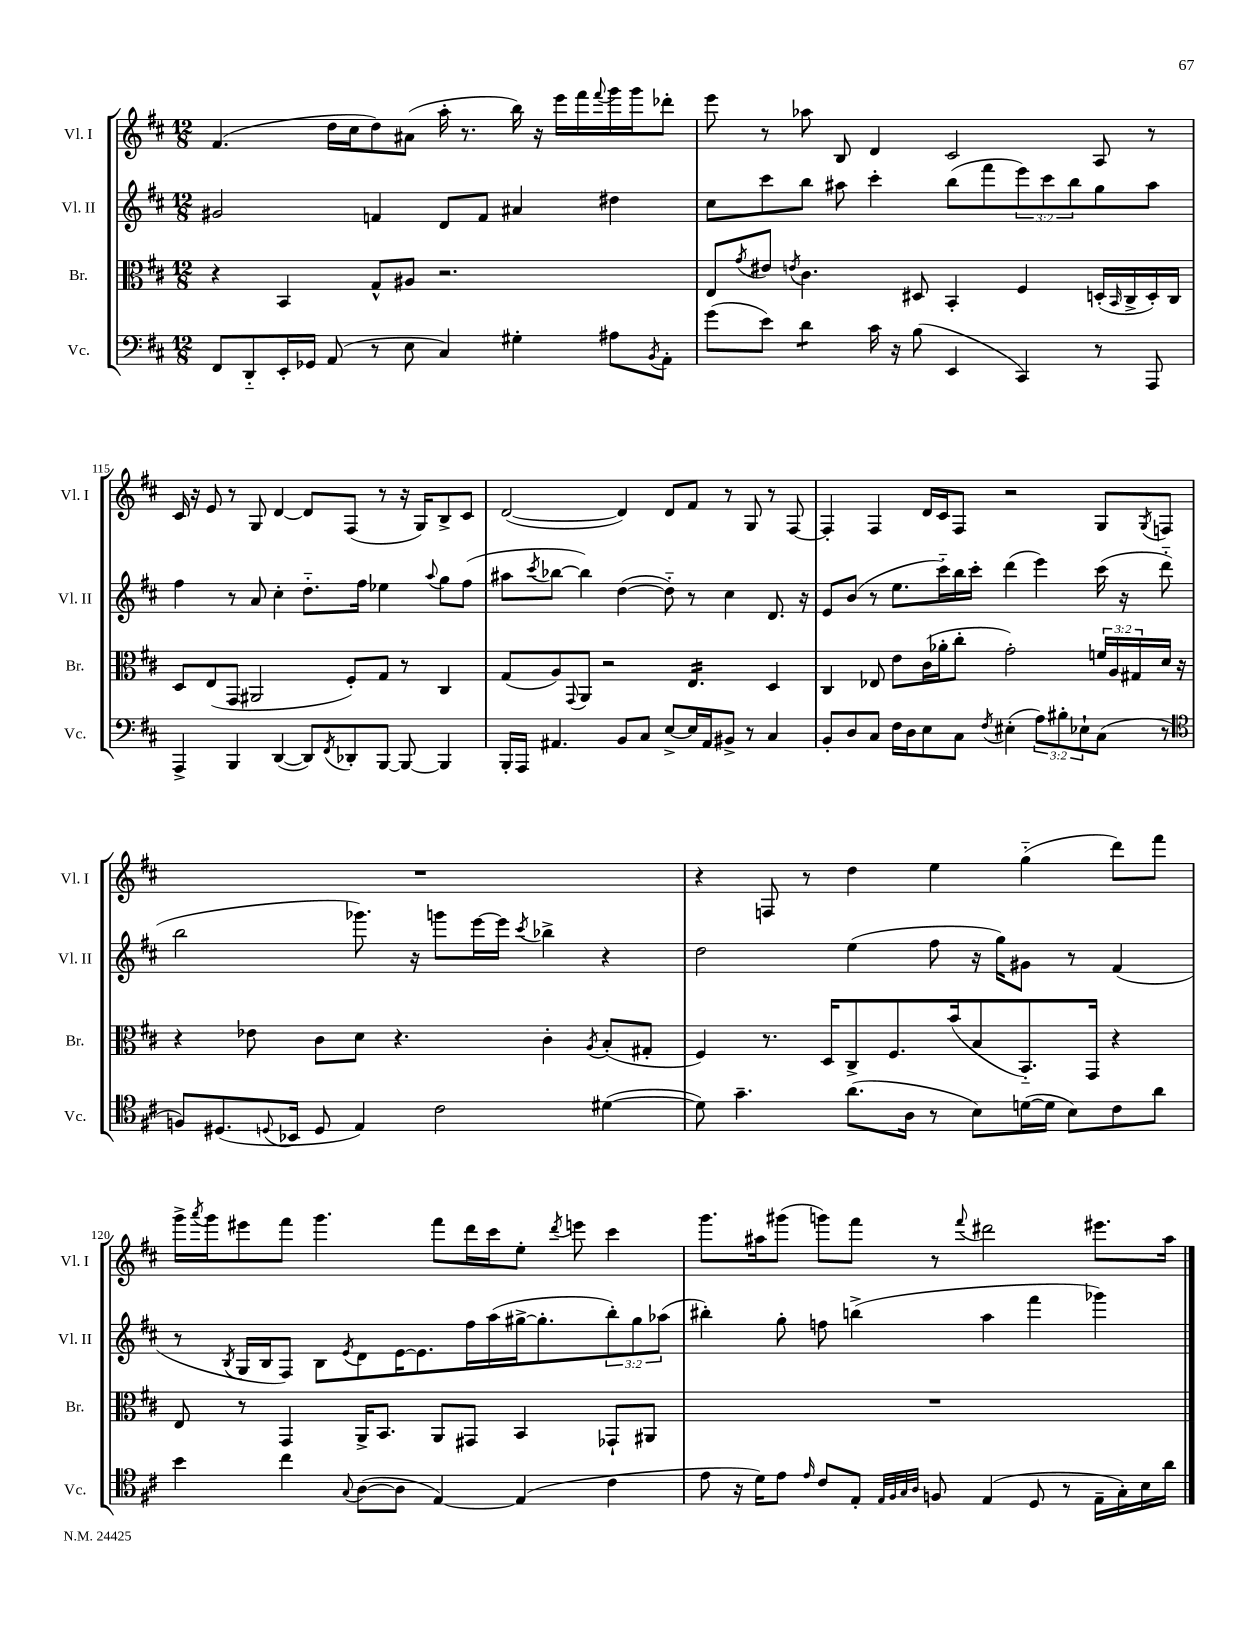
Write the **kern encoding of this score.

**kern	**kern	**kern	**kern
*staff4	*staff3	*staff2	*staff1
*clefF4	*clefC3	*clefG2	*clefG2
*k[f#c#]	*k[f#c#]	*k[f#c#]	*k[f#c#]
*M12/8	*M12/8	*M12/8	*M12/8
8FF#	4r	2g#	(4.f#
8DD'~	.	.	.
16EE'	4BB	.	.
16GG-	.	.	.
(8AA	.	.	16dd
.	.	.	16cc#
8r	8G^^	4f	8dd)
8E	8A#	.	(8a#
4C#)	2.r	8d	16aa'
.	.	.	8.r
.	.	8f	.
4G#'	.	4a#	16bb)
.	.	.	16r
.	.	.	16eee
.	.	.	16fff#
.	.	.	8qqfff#
8A#	.	4dd#	16ggg
.	.	.	16ggg
8qBB	.	.	.
8AA'	.	.	8ddd-'
=	=	=	=
(8g	8E	8cc#	8eee
.	8qg	.	.
8e)	8e#	8ccc#	8r
.	8qe	.	.
4d	4.c#	8bb	8aa-
.	.	8aa#	8B
16c#	.	4ccc#'	4d
16r	.	.	.
(8B	8D#	.	.
4EE	4BB'	(8bb	2c#
.	.	8fff#	.
4CC#)	4F#	12eee)	.
.	.	12ccc#	.
.	.	12bb	.
8r	(16D'	8gg	8A
.	16qqBB	.	.
.	16C#^	.	.
8AAA	16D')	8aa#	8r
.	16C#	.	.
=	=	=	=
4AAA^	8D	4ff#	16c#
.	.	.	16r
.	(8E	.	8e
4BBB	8GG	8r	8r
.	2AA#	8a	8G
([4DD	.	4cc#'	[4d
8DD])	.	8.dd'~	8d]
8qFF#	.	.	.
8DD-'	8F#')	.	(8F#
.	.	16ff#	.
[8BBB	8G	4ee-	8r
8BBB_	8r	.	16r
.	.	.	16G)
.	.	8qqaa	.
4BBB]	4C#	8gg	8B^
.	.	(8ff#	8c#
=	=	=	=
16BBB'	(8G	8aa#	([2d
16AAA	.	.	.
.	.	8qccc#	.
4.AA#	8A)	[8bb-	.
.	8qqGG	.	.
.	8AA	4bb-])	.
.	2r	.	.
8BB	.	([4dd	4d])
8C#	.	.	.
[8E^	.	8dd'~])	8d
16E]	4.E	8r	8f#
16AA#	.	.	.
8BB#^	.	4cc#	8r
8r	.	.	8G
4C#	4D	8.d	8r
.	.	.	[8F#
.	.	16r	.
=	=	=	=
8BB'	4C#	8e	4F#']
8D	.	(8b	.
8C#	8E-	8r	4F#
16F#	8e	8.ee	.
16D	.	.	.
8E	(16c#	.	16d
.	16a-'	16ccc#'~)	16c#
8C#	8cc#'	16bb	8F#
.	.	16ccc#'	.
8qF#	.	.	.
(4E#'	2g')	(4ddd	2r
12A)	.	4eee)	.
12B#'	.	.	.
12E-`	.	.	.
(8C#	24f	(16ccc#	8G
.	24A	.	.
.	.	16r	.
.	24G#	.	.
.	.	.	8qG
8r	16d	8ddd'~	8F
.	16r	.	.
=	=	=	=
*clefC4	*	*	*
8F)	4r	2bb	1.r
(8.D#	.	.	.
.	8e-	.	.
8qqD	.	.	.
16BB-	.	.	.
8D	8c#	.	.
4E)	8d	8.ggg-)	.
.	4.r	.	.
.	.	16r	.
2c#	.	8ggg	.
.	.	[16eee	.
.	.	16eee]	.
.	.	8qccc#	.
.	4c#'	4bb-^	.
.	8qA	.	.
([4d#	(8B'	4r	.
.	8G#'	.	.
=	=	=	=
8d#])	4F#)	2dd	4r
4.g~	.	.	.
.	8.r	.	8F
.	.	.	8r
.	16D	.	.
(8.a	8C#^	(4ee	4dd
.	8.F#	.	.
16A	.	.	.
8r	.	8ff#	4ee
.	(16b	.	.
8B)	8B	16r	.
.	.	16gg)	.
([16d	8.BB'~)	8g#	(4gg'~
16d]	.	.	.
8B)	.	8r	.
.	16GG	.	.
8c#	4r	(4f#	8ddd)
8a	.	.	8fff#
=	=	=	=
4b	8E	8r	16ggg^
.	.	.	8qaaa
.	.	.	16ggg
.	.	8qB	.
.	8r	16G	8eee#
.	.	16B	.
4cc#	4GG	8F#)	8fff#
.	.	8B	4.ggg
8qqG	.	8qe	.
([8A	16AA^	8d	.
.	8.BB	.	.
8A]	.	[16e	.
.	.	8.e]	.
[4E)	8AA	.	8fff#
.	8GG#	16ff#	16ddd
.	.	(16aa	16ccc#
(4E]	4BB	[16gg#^	8ee'
.	.	8.gg#']	.
.	.	.	8qddd
.	.	.	8eee
4c#	8GG-`	12bb')	4ccc#
.	.	12gg#	.
.	8AA#	.	.
.	.	(12aa-	.
=	=	=	=
8e	1.r	4bb#')	8.ggg
16r	.	.	.
16d)	.	.	16aa#
8e	.	8gg'	(8ggg#
16qqe	.	.	.
8c#	.	8ff	8ggg)
8E'	.	(4bb^	8fff#
32qqE	.	.	.
32qqF#	.	.	.
32qqG	.	.	.
32qqA	.	.	.
8F	.	.	8r
.	.	.	8qqfff#
(4E	.	4aa	2ddd#
8D	.	4fff#	.
8r	.	.	.
16E~	.	4ggg-)	8.eee#
16G')	.	.	.
16B	.	.	.
16a	.	.	16aa#
==	==	==	==
*-	*-	*-	*-
